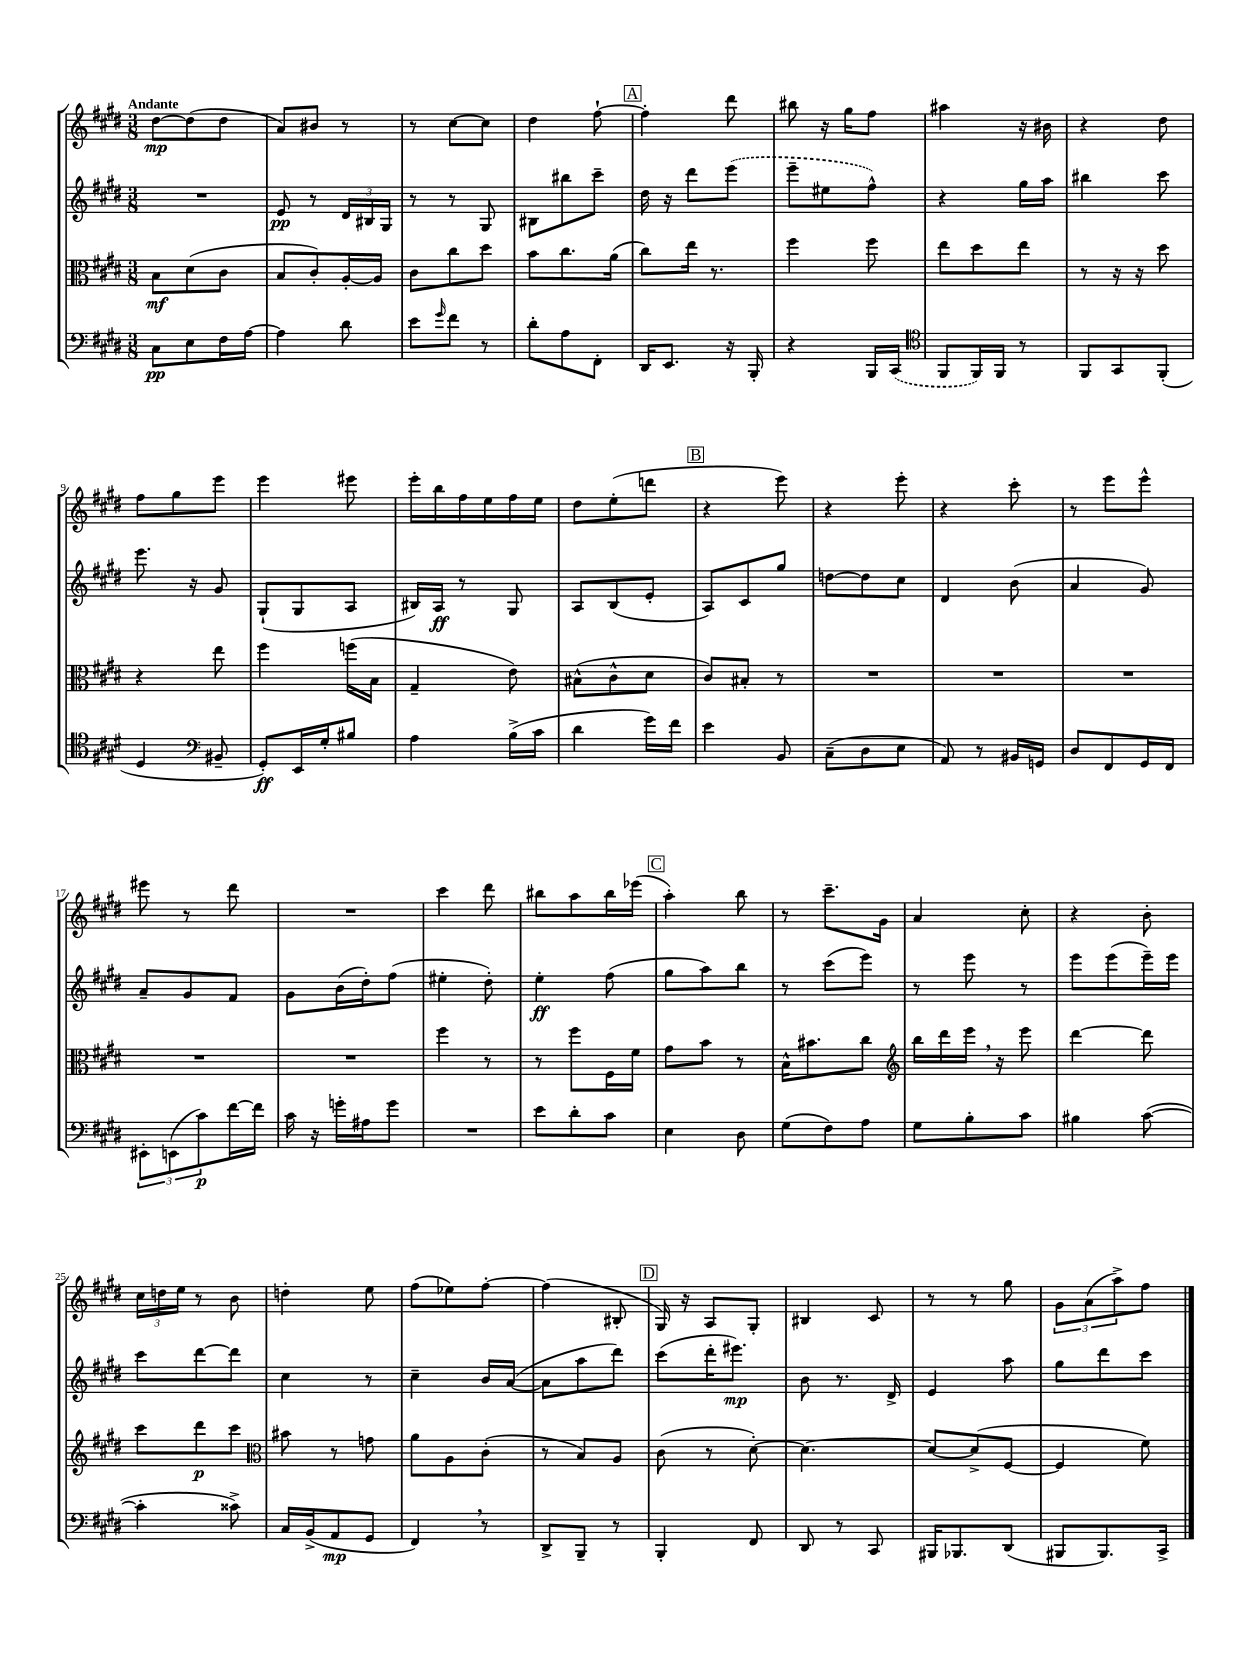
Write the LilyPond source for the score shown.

<<
\new StaffGroup <<
\new Staff = "s0" {
    \clef treble \key e \major \numericTimeSignature \time 3/8 \tempo "Andante"
    dis''8~\mp dis''8( dis''8 |
    a'8) bis'8 r8 |
    r8 cis''8~ cis''8 |
    dis''4 fis''8~-! |
    \mark \markup { \box "A" } fis''4-. dis'''8 |
    bis''8 r16 gis''16 fis''8 |
    ais''4 r16 bis'16 |
    r4 dis''8 |
    fis''8 gis''8 e'''8 |
    e'''4 eis'''8 |
    e'''16-. b''16 fis''16 e''16 fis''16 e''16 |
    dis''8 e''8-.( d'''8 |
    \mark \markup { \box "B" } r4 e'''8) |
    r4 e'''8-. |
    r4 cis'''8-. |
    r8 e'''8 e'''8-^ |
    eis'''8 r8 dis'''8 |
    R4. |
    cis'''4 dis'''8 |
    bis''8 a''8 bis''16 ees'''16( |
    \mark \markup { \box "C" } a''4-.) b''8 |
    r8 cis'''8.-- gis'16 |
    a'4 cis''8-. |
    r4 b'8-. |
    \tuplet 3/2 { cis''16 d''16 e''16 } r8 b'8 |
    d''4-. e''8 |
    fis''8( ees''8) fis''8~-. |
    fis''4( bis8-. |
    \mark \markup { \box "D" } gis16) r16 a8 gis8-. |
    bis4 cis'8 |
    r8 r8 gis''8 |
    \tuplet 3/2 { gis'8 a'8( a''8->) } fis''8 \bar "|." |
}
\new Staff = "s1" {
    \clef treble \key e \major \numericTimeSignature \time 3/8
    R4. |
    e'8\pp r8 \tuplet 3/2 { dis'16 bis16 gis16 } |
    r8 r8 gis8 |
    bis8 bis''8 cis'''8-- |
    \mark \markup { \box "A" } dis''16 r16 dis'''8 \once \slurDashed e'''8( |
    e'''8-- eis''8 fis''8-^) |
    r4 gis''16 a''16 |
    bis''4 cis'''8 |
    e'''8. r16 gis'8 |
    gis8-!( gis8 a8 |
    bis16) a16\ff r8 gis8 |
    a8 b8( e'8-. |
    \mark \markup { \box "B" } a8) cis'8 gis''8 |
    d''8~ d''8 cis''8 |
    dis'4 b'8( |
    a'4 gis'8) |
    a'8-- gis'8 fis'8 |
    gis'8 b'16( dis''16-.) fis''8( |
    eis''4-. dis''8-.) |
    e''4-.\ff fis''8( |
    \mark \markup { \box "C" } gis''8 a''8) b''8 |
    r8 cis'''8( e'''8) |
    r8 e'''8 r8 |
    e'''8 e'''8( e'''16--) e'''16 |
    cis'''8 dis'''8~ dis'''8 |
    cis''4 r8 |
    cis''4-- b'16 a'16~( |
    a'8 a''8 dis'''8) |
    \mark \markup { \box "D" } cis'''8( dis'''16-. eis'''8.\mp) |
    b'8 r8. dis'16-> |
    e'4 a''8 |
    gis''8 dis'''8 cis'''8 \bar "|." |
}
\new Staff = "s2" {
    \clef alto \key e \major \numericTimeSignature \time 3/8
    b8\mf dis'8( cis'8 |
    b8 cis'8-.) a16~-. a16 |
    cis'8 cis''8 dis''8 |
    b'8 cis''8. a'16( |
    \mark \markup { \box "A" } cis''8) e''16 r8. |
    fis''4 fis''8 |
    e''8 dis''8 e''8 |
    r8 r16 r16 dis''8 |
    r4 e''8 |
    fis''4 f''16( b16 |
    gis4-- e'8) |
    bis8-^( cis'8-^ dis'8 |
    \mark \markup { \box "B" } cis'8) bis8-. r8 |
    R4. |
    R4. |
    R4. |
    R4. |
    R4. |
    fis''4 r8 |
    r8 fis''8 fis16 fis'16 |
    \mark \markup { \box "C" } gis'8 b'8 r8 |
    b16-^ bis'8. cis''8 |
    \clef treble b''16 dis'''16 e'''16 \breathe r16 e'''8 |
    dis'''4~ dis'''8 |
    cis'''8 dis'''8\p cis'''8 |
    \clef alto bis'8 r8 g'8 |
    a'8 a8 cis'8-.( |
    r8 b8) a8 |
    \mark \markup { \box "D" } cis'8( r8 dis'8~-.) |
    dis'4.~ |
    dis'8~ dis'8->( fis8~ |
    fis4 fis'8) \bar "|." |
}
\new Staff = "s3" {
    \clef bass \key e \major \numericTimeSignature \time 3/8
    cis8\pp e8 fis16 a16~ |
    a4 dis'8 |
    e'8 \grace { gis'16 } fis'8 r8 |
    dis'8-. a8 fis,8-. |
    \mark \markup { \box "A" } dis,16 e,8. r16 b,,16-. |
    r4 b,,16 \once \slurDashed cis,16( |
    \clef tenor fis,8 fis,16) fis,16 r8 |
    fis,8 gis,8 fis,8-.( |
    dis4 \clef bass bis,8-- |
    gis,8-.\ff) e,16 gis16-. bis8 |
    a4 b16->( cis'16 |
    dis'4 gis'16) fis'16 |
    \mark \markup { \box "B" } e'4 b,8 |
    cis8--( dis8 e8 |
    a,8) r8 bis,16 g,16 |
    dis8 fis,8 gis,16 fis,16 |
    \tuplet 3/2 { eis,8-. e,8( cis'8\p) } fis'16~ fis'16 |
    cis'16 r16 g'16-. ais16 g'8 |
    R4. |
    e'8 dis'8-. cis'8 |
    \mark \markup { \box "C" } e4 dis8 |
    gis8( fis8) a8 |
    gis8 b8-. cis'8 |
    bis4 cis'8~( |
    cis'4-. cisis'8->) |
    cis16 b,16->( a,8\mp gis,8 |
    fis,4) \breathe r8 |
    dis,8-> b,,8-- r8 |
    \mark \markup { \box "D" } b,,4-. fis,8 |
    dis,8 r8 cis,8 |
    bis,,16 bes,,8. dis,8( |
    bis,,8 bis,,8.) cis,16-> \bar "|." |
}
>>
>>
